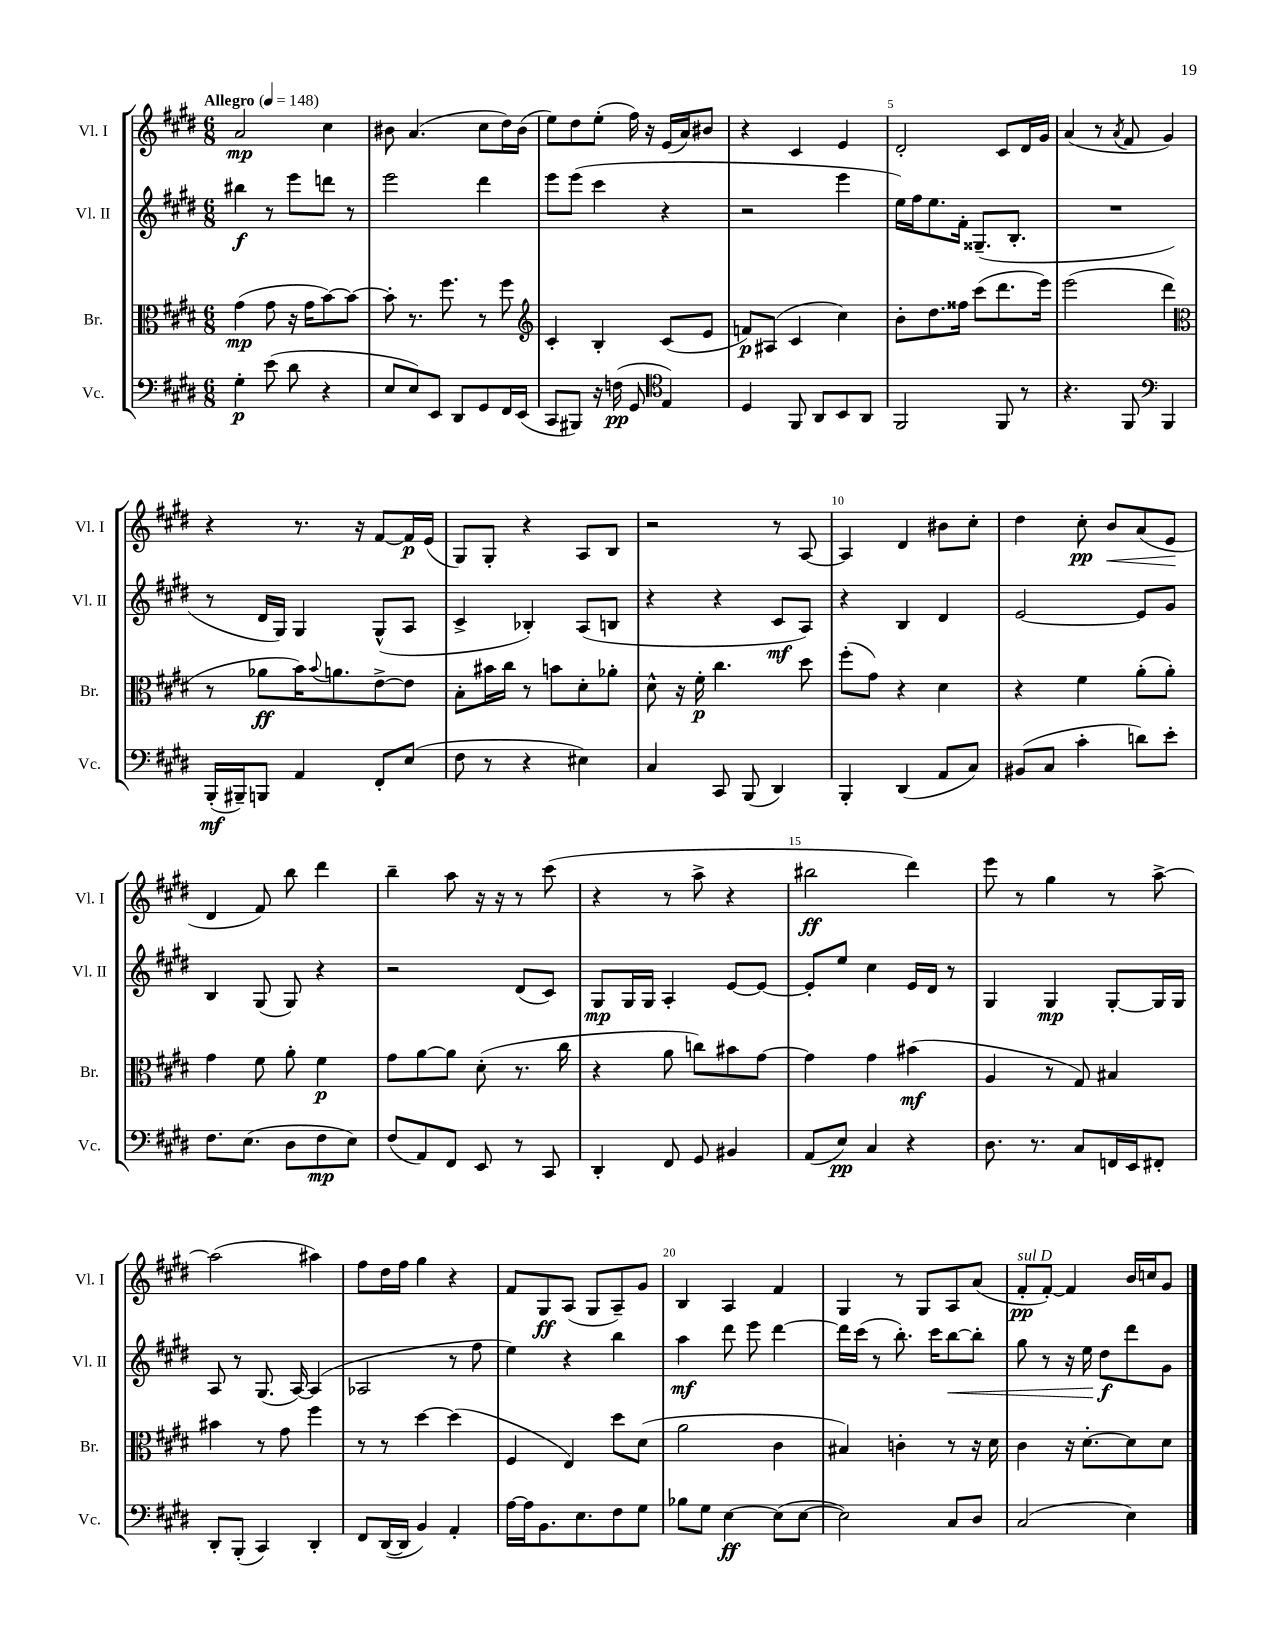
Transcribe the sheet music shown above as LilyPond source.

<<
\new StaffGroup <<
\new Staff = "s0" \with { instrumentName = "Vl. I" shortInstrumentName = "Vl. I" } {
    \clef treble \key e \major \numericTimeSignature \time 6/8 \tempo "Allegro" 4 = 148
    a'2\mp cis''4 |
    bis'8 a'4.( cis''8 dis''16) bis'16( |
    e''8) dis''8 e''8-.( fis''16) r16 e'16( a'16) bis'8 |
    r4 cis'4 e'4 |
    dis'2-. cis'8 dis'16 gis'16 |
    a'4( r8 \acciaccatura { a'8 } fis'8 gis'4) |
    r4 r8. r16 fis'8~ fis'16\p e'16( |
    gis8) gis8-. r4 a8 b8 |
    r2 r8 a8~ |
    a4 dis'4 bis'8 cis''8-. |
    dis''4 cis''8-.\pp b'8\< a'8( e'8\! |
    dis'4 fis'8) b''8 dis'''4 |
    b''4-- a''8 r16 r16 r8 cis'''8( |
    r4 r8 a''8-> r4 |
    bis''2\ff dis'''4) |
    e'''8 r8 gis''4 r8 a''8~-> |
    a''2( ais''4) |
    fis''8 dis''16 fis''16 gis''4 r4 |
    fis'8 gis8\ff a8( gis8 a8--) gis'8 |
    b4 a4 fis'4 |
    gis4 r8 gis8 a8 a'8( |
    fis'8-.\pp^\markup { \italic "sul D" } fis'8~-.) fis'4 b'16 c''16 gis'8 \bar "|." |
}
\new Staff = "s1" \with { instrumentName = "Vl. II" shortInstrumentName = "Vl. II" } {
    \clef treble \key e \major \numericTimeSignature \time 6/8
    bis''4\f r8 e'''8 d'''8 r8 |
    e'''2 dis'''4 |
    e'''8 e'''8( cis'''4 r4 |
    r2 e'''4 |
    e''16) fis''16 e''8. fis'16-. gisis8.--( b8.-. |
    R2. |
    r8 dis'16 gis16) gis4 gis8-^( a8 |
    cis'4-> bes4-.) a8( b8 |
    r4 r4 cis'8\mf a8) |
    r4 b4 dis'4 |
    e'2~ e'8 gis'8 |
    b4 gis8( gis8) r4 |
    r2 dis'8( cis'8) |
    gis8\mp gis16 gis16 a4-. e'8~ e'8~ |
    e'8-. e''8 cis''4 e'16 dis'16 r8 |
    gis4 gis4\mp gis8~-. gis16 gis16 |
    a8 r8 gis8.( a16~) a4( |
    aes2 r8 fis''8 |
    e''4) r4 b''4 |
    a''4\mf dis'''8 e'''8 dis'''4~ |
    dis'''16 cis'''16( r8 b''8.-.) cis'''16 b''8~\< b''8-. |
    gis''8 r8 r16 e''16 dis''8\f\! dis'''8 gis'8 \bar "|." |
}
\new Staff = "s2" \with { instrumentName = "Br." shortInstrumentName = "Br." } {
    \clef alto \key e \major \numericTimeSignature \time 6/8
    gis'4\mp( gis'8 r16 gis'16 b'8~) b'8~ |
    b'8-. r8. fis''8. r8 fis''8 |
    \clef treble cis'4-. b4-. cis'8( e'8 |
    f'8\p) ais8( cis'4 cis''4) |
    b'8-. dis''8. fisis''16 cis'''8( dis'''8. e'''16) |
    e'''2( dis'''4 |
    \clef alto r8 aes'8\ff b'16) \appoggiatura { b'8 } a'8. e'8~-> e'8 |
    b8-. bis'16 cis''16 r8 b'8 dis'8-. aes'8-. |
    dis'8-^ r16 fis'16-.\p cis''4. dis''8 |
    fis''8-.( gis'8) r4 dis'4 |
    r4 fis'4 a'8-.( a'8-.) |
    gis'4 fis'8 a'8-. fis'4\p |
    gis'8 a'8~ a'8 dis'8-.( r8. cis''16 |
    r4 a'8 c''8) bis'8 gis'8~ |
    gis'4 gis'4 bis'4\mf( |
    a4 r8 gis8) bis4 |
    bis'4 r8 gis'8 fis''4 |
    r8 r8 dis''4~ dis''4( |
    fis4 e4) dis''8 dis'8( |
    a'2 cis'4 |
    bis4) c'4-. r8 r16 dis'16 |
    cis'4 r16 dis'8.~-. dis'8 dis'8 \bar "|." |
}
\new Staff = "s3" \with { instrumentName = "Vc." shortInstrumentName = "Vc." } {
    \clef bass \key e \major \numericTimeSignature \time 6/8
    gis4-.\p e'8( dis'8 r4 |
    e8 e8) e,8 dis,8 gis,8 fis,16 e,16( |
    cis,8 bis,,8) r16 f16\pp( gis,8 \clef tenor e4) |
    dis4 fis,8 a,8 b,8 a,8 |
    fis,2 fis,8 r8 |
    r4. fis,8 \clef bass b,,4 |
    b,,16-.\mf( bis,,16--) b,,8 a,4 fis,8-. e8( |
    fis8 r8 r4 eis4) |
    cis4 cis,8 b,,8( dis,4) |
    b,,4-. dis,4( a,8 cis8) |
    bis,8( cis8 cis'4-. d'8) e'8-. |
    fis8. e8.( dis8 fis8\mp e8) |
    fis8( a,8) fis,8 e,8 r8 cis,8 |
    dis,4-. fis,8 gis,8 bis,4 |
    a,8( e8\pp) cis4 r4 |
    dis8. r8. cis8 f,16 e,16 fis,8-. |
    dis,8-. b,,8-.( cis,4) dis,4-. |
    fis,8 dis,16~( dis,16 b,4) a,4-. |
    a16~ a16 b,8. e8. fis8 gis8 |
    bes8 gis8 e4~\ff e8( e8~ |
    e2) cis8 dis8 |
    cis2( e4) \bar "|." |
}
>>
>>
\layout { \context { \Score \override BarNumber.break-visibility = ##(#f #t #t) barNumberVisibility = #(every-nth-bar-number-visible 5) } }
